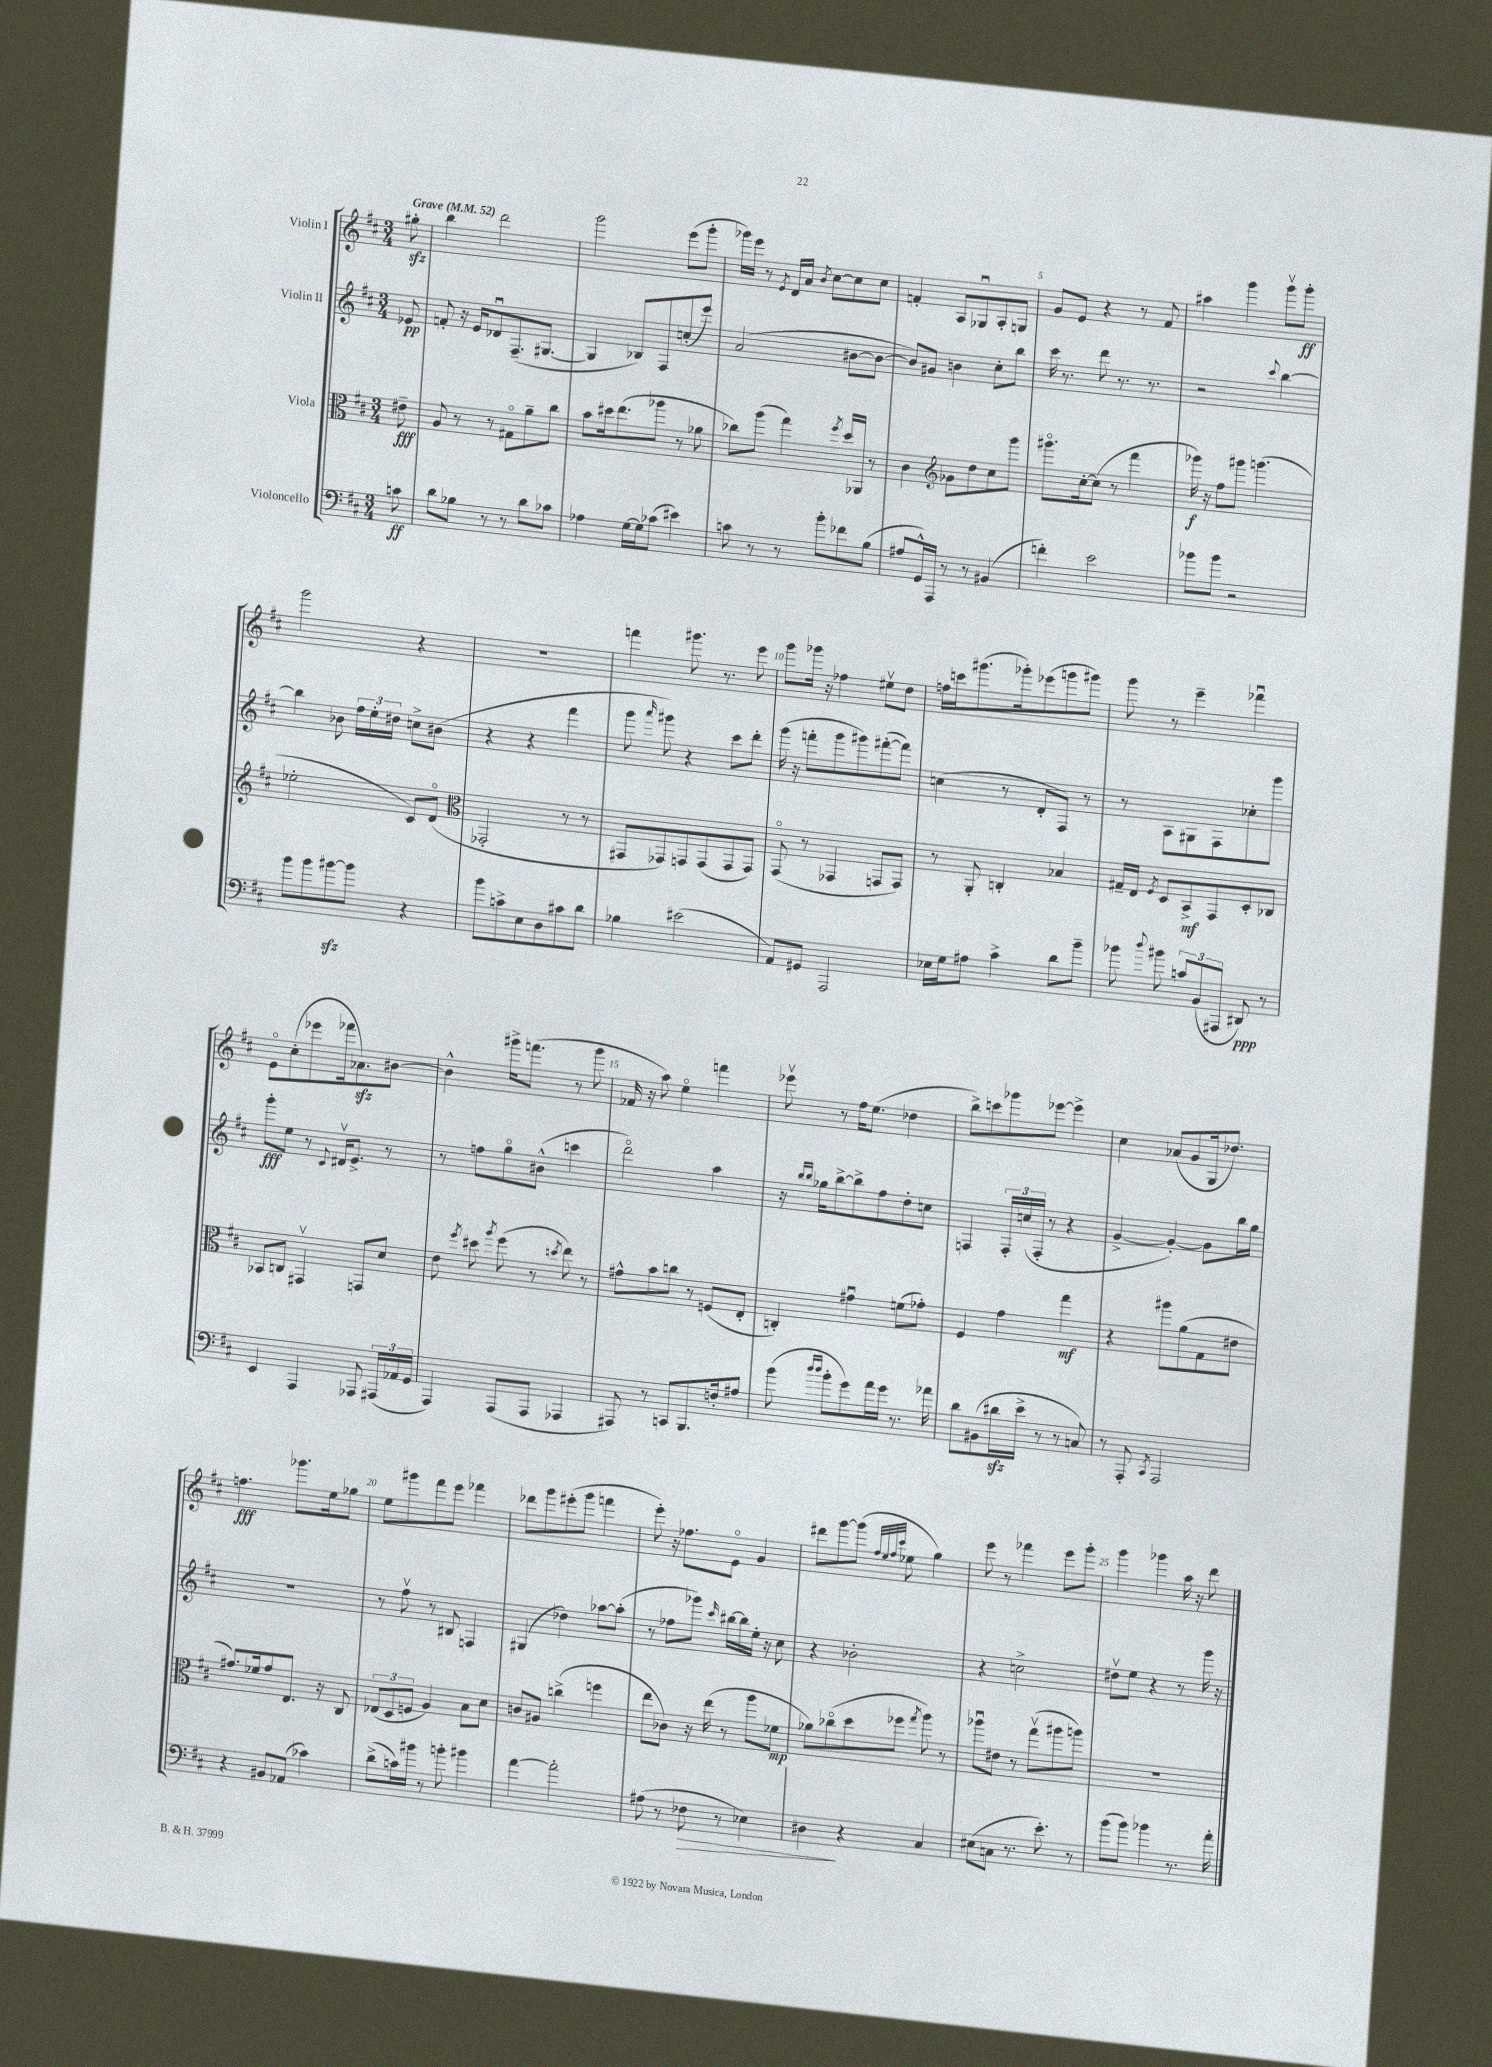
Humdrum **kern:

**kern	**kern	**kern	**kern
*staff4	*staff3	*staff2	*staff1
*clefF4	*clefC3	*clefG2	*clefG2
*k[f#c#]	*k[f#c#]	*k[f#c#]	*k[f#c#]
*M3/4	*M3/4	*M3/4	*M3/4
*MM52	*MM52	*MM52	*MM52
8c\	8e#~\	8e-/	8gg#'\
=	=	=	=
8d\L	8A/	8f'/	4bb\
8B-\J	8r	16r	.
.	.	16e/LK	.
8r	8r	8d-u/	2ddd\
8r	8G#o\L	(8.F#~/	.
8d\L	8a~\	.	.
.	.	[8.G#/J	.
8c-\J	8cc#\J	.	.
=	=	=	=
4A-\	8b\L	4G#/]	2ggg\
.	16dd#\k	.	.
.	(8.ee\	.	.
[16G\LL	.	8B-/L)	.
16G\]J	.	.	.
(8c-\J	8aa-\J	8F#/	.
4e#\)	8r	(8cc'/	(8eee\L
.	8a-\	8eee/J)	8ggg'\J
=	=	=	=
8c\	8cc-\L)	(2a/	16ggg-\LL)
.	.	.	16eee\JJ
8r	(8aa\J	.	8r
.	.	.	8qe/
8r	4gg\)	.	16d/LL
.	.	.	16a/JJ
.	.	.	8qb/
8b'\L	.	.	[8cc#\L
.	8qff#/	.	.
8f-\	16dd/LL	[8b#\L	8cc#\]
.	16AA-/JJ	.	.
(8B\J	8r	8b#\_J	8cc#\J
=	=	=	=
8A#/L	4c#\	8b#/]L)	4f'/
16GG^^/L)	.	8g#/J	.
16AAA/JJ	.	.	.
*	*clefG2	*	*
8r	8g-\L	4b\	8A/L
8r	8dd\	.	8G-u/
(4BB#/	8cc#\	8cc#'\L	8A'/
.	8ggg\J	8bb\J	8G/J
=	=	=	=
4f'\)	8.ggg#o\L	16ccc#\	8g/L
.	.	8.r	.
.	.	.	8e/J
.	[16cc#'\k	.	.
2e\	(8cc#\]J	8ddd\	4r
.	8r	8.r	.
.	4fff#\	.	8r
.	.	8.r	.
.	.	.	8f#/
=	=	=	=
8b-\L	16ggg-\)	2r	4aa#\
.	16r	.	.
8b-\J	8ff#\L	.	.
2r	8ggg#\J	.	4ggg\
.	(4.ggg\	.	.
.	.	8qqccc#/	.
.	.	[4bb\	8gggv\L
.	.	.	8ggg'\J
=	=	=	=
8b\L	2ee-'\	4bb\]	2ggg\
8b\	.	.	.
[8b#\	.	8b-\	.
8b#\]J	.	24ff#\LL	.
.	.	24ee'\	.
.	.	24dd#\JJ	.
4r	8c#/L)	8cc^\L	4r
.	(8do/J	(8b#\J	.
=	=	=	=
*	*clefC3	*	*
8b\L	2GG-'/	4r	2.r
8c^\	.	.	.
8E\	.	4r	.
8D\	.	.	.
8c#\	8r	4fff#\	.
8d\J	8r	.	.
=	=	=	=
4B-\	8GG#/L	8ggg\	4fff\
.	.	16qqaaa/	.
.	8GG-/)	8ggg#\)	.
(2e#\	8GG/	4r	8.ggg#\
.	(8GG/	.	.
.	.	.	8.r
.	8GG/	8ccc#\L	.
.	8GG/J)	8ddd'\J	8eee\
=	=	=	=
8AA/L)	(8GGo/	(16ggg\	8ggg\L
.	.	16r	.
8GG#/J	8r	8fff'\L	16ggg-\Jk
.	.	.	16r
2AAA/	4GG-/	8ggg\	4ff-\
.	.	8ggg#\)	.
.	8GG/L	([8fff#'\	8ee#v\L
.	8GG/J)	8fff#\]J)	8dd\J
=	=	=	=
16E-\LL	8r	(4cc\	16ff\LL
16G\J	.	.	16ccc\J
8A#\J	8AA'/	.	(8.ggg#\
4c#^\	4C'/	8r	.
.	.	.	16ggg-'\k)
.	.	8d'/L	(8eee-\
8d\L	4B-/	8F#/J)	8ggg\
8b~\J	.	8r	8ggg#\J)
=	=	=	=
8b-\	16G#~/LL	8r	8ggg\
.	16E/JJ	.	.
8qqdd/	8qF#/	.	.
8b#\	8D/L	8A\L	8r
12c/L	8BB^/	8G#\	4eee~\
(12BB/	.	.	.
.	8GG/	8F#\	.
12AAA#/J	.	.	.
8DD#/)	8D'/	8cc-'\	4fff-u\
8r	8C-/J	8ggg\J	.
=	=	=	=
4EE/	8BB-/L	8ggg'\L	8eo\L
.	8C/J	8ee\J	(8cc#'\
4AAA/	4GG#v/	8r	8eee-\
.	.	8qqc#/	.
.	.	16d#v/LK	16fff-\k
.	.	8.e^/J	8.a-\)
8AAA-/	8GG/L	.	.
(24AAA#/LL	8d/J	8r	[8b#\J
24AA-/	.	.	.
24GG/JJ	.	.	.
=	=	=	=
4AAA/)	8e\	8r	4b#^^\]
.	8qff#/	.	.
.	8dd#\	8ff\L	.
.	8qaa/	.	.
(8AAA/L	(8ff#\	8ggo\	16ggg#^\LK
.	.	.	(8.fff\J
8AAA/J	8r	(8b#^^\J	.
.	8qdd/	.	.
4AAA-/	8ee\)	4ccc\	8r
.	8r	.	8ggg#\
=	=	=	=
8AAA#/)	8g#^^\L	2dddo\)	16f-/
.	.	.	16r
8r	8b\	.	8aa\)
8CC/L	8cc\J	.	4eeo\
8.BBB/	8r	.	.
.	(8F/L	4aa\	4fff\
16F'/k	.	.	.
8A#/J	8E'/J	.	.
=	=	=	=
(8b\	4C'/)	16r	8eee-v\
.	.	16qqbb/LL	.
.	.	16qqbb/JJ	.
.	.	16gg-\LK	.
16qqdd/LL	.	.	.
16qqdd/JJ	.	.	.
8b'\L	.	[8bb^\	8r
8g\)	4g#u\	8bb^\]	16ff#\LK
.	.	.	(8.ee\J
16a\L	.	8ff#\	.
16g\JJ	.	.	.
8.r	(8f\L	8dd'\	4dd-\
.	8g-'\J)	8cc\J	.
16a-\	.	.	.
=	=	=	=
8d\L	4F#/	4F/	8bb^\L)
(8BB#\	.	.	8ccc\
16d#\L	4g\	24F'/LL	8ggg-\
.	.	(24cc/	.
16e^\JJ	.	.	.
.	.	24F'/JJ	.
8r	.	8r	[8eee-\J
8r	4gg\	4r	4eee-^\]
8C/)	.	.	.
=	=	=	=
8r	4r	[4g^/	4cc#\
8AAA'/	.	.	.
8qCC#/	.	.	.
2AAA/	8aa#\L	4g'/_)	(8a-/L
.	(8a\	.	8g/
.	8G\	8g\]L	16G/k
.	.	.	8.dd-/J)
.	8e#\J	16bb\L	.
.	.	16gg\JJ	.
=	=	=	=
4r	8.g#/L)	2.r	4.ff\
.	16f-/k	.	.
8BB#/L	8g#/	.	.
(8AA-/J	8.E/J	.	8.ggg-\L
4c-\)	.	.	.
.	16r	.	16ee\k
.	8C#/	.	8gg-\J
=	=	=	=
(8d^\L	(12E-/L	8r	8ee\L
.	12D/	.	.
16c\L)	.	8ff#v\	8ggg#\
.	12F/J	.	.
16b#\JJ	.	.	.
8r	4A/)	8r	8fff#\
8b'\	.	8B#/	8eee\J
4b#\	8B\L	4F/	4fff-\
.	8d\J	.	.
=	=	=	=
[4a\	8c/L	(4G#/	8ddd-\L
.	8A#/J	.	8ggg\
2a'\]	(4cc^\	4dd-\)	(8eee#'\
.	.	.	8ggg\J
.	4ff\	[8aa-\L	4fff\
.	.	(8aa-'\]J	.
=	=	=	=
(8A#\	8ee\L	8r	8eee'\)
8r	8c-\J)	8ff-\L	16r
.	.	.	8.ff-\L
8F-\	16r	8ggg-\J)	.
.	(16ee\	.	.
.	.	16qqccc#/	.
8r	8r	[16bb#\LL	8eo\J
.	.	16bb#\]	.
4E-\)	8aa\L	16ee'\JJ	4g/
.	.	16r	.
.	8f-\J	8cc#\	.
=	=	=	=
4D#\	8a-\L)	4r	8ddd#\L
.	(8cc-o\	.	[8ggg\
4r	8dd\	2b-'\	(8ggg\]J
.	.	.	32qqff#/LLL
.	.	.	32qqee/
.	.	.	32qqff#/
.	.	.	32qqccc#/JJJ
.	8ff-\J	.	8ee-\
.	8qgg/	.	.
4C#/	8aa\)	.	4gg\)
.	8r	.	.
=	=	=	=
(8E#\L	8aa-u\L	4r	8eee\
8C\J	8e#\J	.	8r
8.r	8r	2cc^\	4fff-\
.	(8ggv\L	.	.
8.e'\)	.	.	.
.	8aa#\	.	8eee\L
8r	8aa\J)	.	8ggg'\J
=	=	=	=
(8b\L	2.r	8dd#v\L	4ggg\
8b\J)	.	8ee\J	.
4b-\	.	4r	4ggg-\
8.r	.	8r	16aa\
.	.	.	16r
.	.	16ggg\	8ddd\
16a'\	.	16r	.
==	==	==	==
*-	*-	*-	*-
